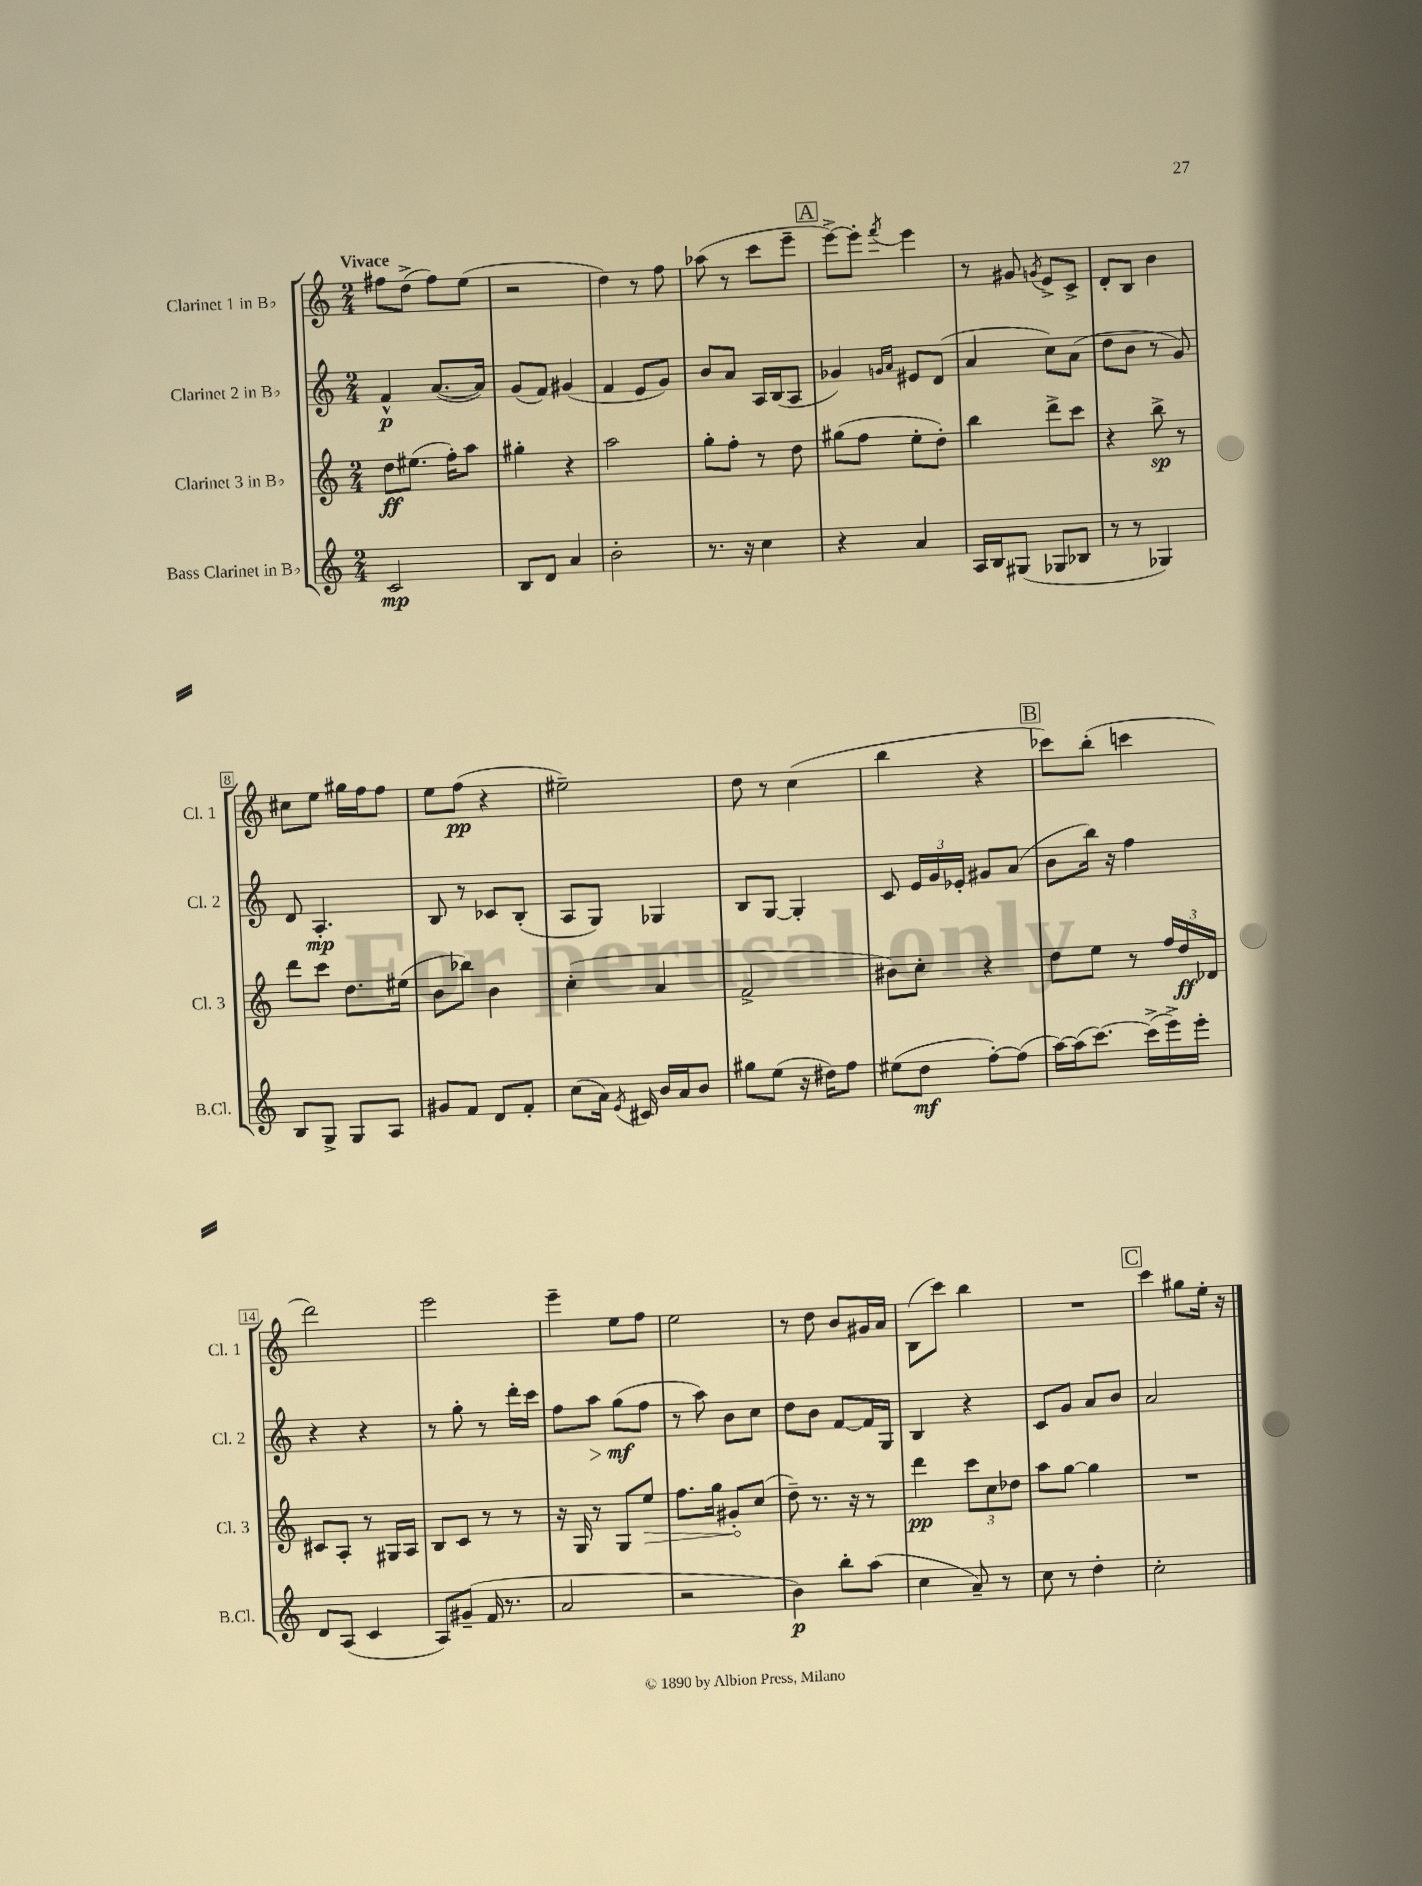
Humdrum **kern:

**kern	**dynam	**kern	**dynam	**kern	**dynam	**kern	**dynam
*part4	*part4	*part3	*part3	*part2	*part2	*part1	*part1
*staff4	*staff4	*staff3	*staff3	*staff2	*staff2	*staff1	*staff1
*I"Bass Clarinet in B♭	*	*I"Clarinet 3 in B♭	*	*I"Clarinet 2 in B♭	*	*I"Clarinet 1 in B♭	*
*I'B.Cl.	*	*I'Cl. 3	*	*I'Cl. 2	*	*I'Cl. 1	*
*clefG2	*	*clefG2	*	*clefG2	*	*clefG2	*
*k[]	*	*k[]	*	*k[]	*	*k[]	*
*M2/4	*	*M2/4	*	*M2/4	*	*M2/4	*
=1	=1	=1	=1	=1	=1	=1	=1
!	!	!	!	!	!	!LO:TX:a:B:t=Vivace	!
2c/	mp	8dd\L	ff	4f^^/	p	8ff#X\L	.
.	.	(8.ee#X\J	.	.	.	(8dd^\J	.
.	.	.	.	([8.a/L	.	8ff#\L)	.
.	.	16ff'\KL)	.	.	.	.	.
.	.	8aa\J	.	.	.	(8ee\J	.
.	.	.	.	16a/Jk])	.	.	.
=2	=2	=2	=2	=2	=2	=2	=2
8B/L	.	4gg#X'\	.	(8g/L	.	2r	.
8d/J	.	.	.	8f/J)	.	.	.
4a/	.	4r	.	(4g#X/	.	.	.
=3	=3	=3	=3	=3	=3	=3	=3
2b'\	.	2aa\	.	4f/	.	4dd\)	.
.	.	.	.	8e/L	.	8r	.
.	.	.	.	8g/J)	.	8ff\	.
=4	=4	=4	=4	=4	=4	=4	=4
8.r	.	8gg'\L	.	8b/L	.	(8aa-X\	.
.	.	8ff'\J	.	8a/J	.	8r	.
16r	.	.	.	.	.	.	.
4cc\	.	8r	.	16A/LL	.	8ccc\L	.
.	.	.	.	(16B/J	.	.	.
.	.	8dd\	.	8A/J	.	8eee~\J	.
!!LO:REH:place=s1:t=A
=5	=5	=5	=5	=5	=5	=5	=5
4r	.	(8gg#X\L	.	4g-X/)	.	[8eee^\L)	.
.	.	8ff\J	.	.	.	8eee'\J]	.
.	.	.	.	16qqgn/LL	.	.	.
.	.	.	.	16qqa/JJ	.	8qfff/	.
4a/	.	8ee'\L	.	8e#X/L	.	4eee\	.
.	.	8dd'\J)	.	(8d/J	.	.	.
=6	=6	=6	=6	=6	=6	=6	=6
16A/LL	.	4bb\	.	4a/	.	8r	.
16B/J	.	.	.	.	.	.	.
(8G#X/J	.	.	.	.	.	8g#X/	.
.	.	.	.	.	.	8qgn/	.
8G-X/L	.	8ddd^\L	.	8cc\L)	.	8e^/L	.
8B-X/J	.	8ccc\J	.	(8a\J	.	8c^/J	.
=7	=7	=7	=7	=7	=7	=7	=7
8r	.	4r	.	8dd\L	.	8d'/L	.
8r	.	.	.	8b\J	.	8B/J	.
4G-X/)	.	8bb^\	sp	8r	.	4b\	.
.	.	8r	.	8g/)	.	.	.
!!LO:LB:g=z
=8	=8	=8	=8	=8	=8	=8	=8
8B/L	.	8ddd\L	.	8d/	.	8cc#X\L	.
8G^/J	.	8ccc\J	.	4.A'/	mp	8ee\J	.
8G/L	.	8.dd\L	.	.	.	16gg#X\LL	.
.	.	.	.	.	.	16ff\J	.
8A/J	.	.	.	.	.	8ff\J	.
.	.	(16ee#X\Jk	.	.	.	.	.
=9	=9	=9	=9	=9	=9	=9	=9
8g#X/L	.	8b\L	.	8B/	.	8ee\L	.
8f/J	.	8bb-X\J)	.	8r	.	(8ff\J	pp
8d/L	.	4b\	.	8c-X/L	.	4r	.
8f'/J	.	.	.	(8B'/J	.	.	.
=10	=10	=10	=10	=10	=10	=10	=10
(8cc\L	.	(4cc'\	.	8A/L	.	2ee#X~\)	.
16a\Jk)	.	.	.	8G/J)	.	.	.
8qe/	.	.	.	.	.	.	.
16c#X/	.	.	.	.	.	.	.
16b/LL	.	4a/	.	4G-X/	.	.	.
16a/J	.	.	.	.	.	.	.
8b/J	.	.	.	.	.	.	.
=11	=11	=11	=11	=11	=11	=11	=11
8gg#X\L	.	2f^/	.	8B/L	.	8dd\	.
(8ee\J	.	.	.	[8G/J	.	8r	.
16r	.	.	.	4G'/]	.	(4cc\	.
16dd#X\KL)	.	.	.	.	.	.	.
8ff\J	.	.	.	.	.	.	.
=12	=12	=12	=12	=12	=12	=12	=12
(8ee#X\L	.	8b#X\L)	.	8c/	.	4bb\	.
8dd\J	mf	8cc'\J	.	24e/LL	.	.	.
.	.	.	.	24g/	.	.	.
.	.	.	.	24e-X'/JJ	.	.	.
[8ff'\L)	.	4r	.	8g#X/L	.	4r	.
(8ff\J]	.	.	.	(8a/J	.	.	.
!!LO:REH:place=s1:t=B
=13	=13	=13	=13	=13	=13	=13	=13
[16aa\LL)	.	8dd\L	.	8b\L	.	8ccc-X\L)	.
(16aa\J]	.	.	.	.	.	.	.
[8.ccc\J)	.	8ee\J	.	16bb\Jk)	.	(8bb'\J	.
.	.	.	.	16r	.	.	.
.	.	8r	.	4ff\	.	4cccn\	.
(16ccc^\LL]	.	.	.	.	.	.	.
16eee^\)	.	24ff/LL	.	.	.	.	.
.	.	24dd/	ff	.	.	.	.
16eee'\JJ	.	.	.	.	.	.	.
.	.	24d-X/JJ	.	.	.	.	.
!!LO:LB:g=z
=14	=14	=14	=14	=14	=14	=14	=14
8d/L	.	8c#X/L	.	4r	.	2ddd\)	.
(8A/J	.	8A'/J	.	.	.	.	.
4c/	.	8r	.	4r	.	.	.
.	.	16G#X/LL	.	.	.	.	.
.	.	16A/JJ	.	.	.	.	.
=15	=15	=15	=15	=15	=15	=15	=15
8A/L)	.	8B/L	.	8r	.	2eee\	.
(8g#X~/J	.	8c/J	.	8gg'\	.	.	.
16f/	.	8r	.	8r	.	.	.
8.r	.	.	.	.	.	.	.
.	.	8r	.	16ddd'\LL	.	.	.
.	.	.	.	16ccc\JJ	.	.	.
=16	=16	=16	=16	=16	=16	=16	=16
2a/	.	16r	.	8ff\L	.	4eee~\	.
.	.	16G/	.	.	.	.	.
!	!	!	!	!	!LO:HP:b	!	!
.	.	8r	.	8aa\J	>	.	.
.	.	8G/L	.	(8gg\L	mf	8ee\L	.
!	!	!	!LO:HP:b	!	!	!	!
.	.	8ee/J	>	8ff\J	]	8ff\J	.
=17	=17	=17	=17	=17	=17	=17	=17
2r	.	8.ff\L	.	8r	.	2ee\	.
.	.	.	.	8aa\)	.	.	.
.	.	16gg\Jk	.	.	.	.	.
.	.	8g#X'/L	.	8b\L	.	.	.
.	.	(8cc/J	]	8cc\J	.	.	.
=18	=18	=18	=18	=18	=18	=18	=18
4b\)	p	8dd~\)	.	8dd\L	.	8r	.
.	.	8.r	.	8b\J	.	8dd\	.
8bb'\L	.	.	.	[8f/L	.	8b/L	.
.	.	16r	.	.	.	.	.
(8aa\J	.	8r	.	16f/L]	.	16g#X/L	.
.	.	.	.	16G/JJ	.	16a/JJ	.
=19	=19	=19	=19	=19	=19	=19	=19
4cc\	.	4ddd\	pp	4B/	.	(8B\L	.
.	.	.	.	.	.	8ccc\J)	.
8a~/)	.	12ccc\L	.	4r	.	4bb\	.
.	.	12cc\	.	.	.	.	.
8r	.	.	.	.	.	.	.
.	.	12dd-X\J	.	.	.	.	.
=20	=20	=20	=20	=20	=20	=20	=20
8cc\	.	8aa\L	.	8c/L	.	2r	.
8r	.	[8gg\J	.	8g/J	.	.	.
4dd'\	.	4gg\]	.	8a/L	.	.	.
.	.	.	.	8b/J	.	.	.
!!LO:REH:place=s1:t=C
=21	=21	=21	=21	=21	=21	=21	=21
2cc'\	.	2r	.	2a/	.	4ccc\	.
.	.	.	.	.	.	8gg#X\L	.
.	.	.	.	.	.	16ee'\Jk	.
.	.	.	.	.	.	16r	.
==	==	==	==	==	==	==	==
*-	*-	*-	*-	*-	*-	*-	*-
